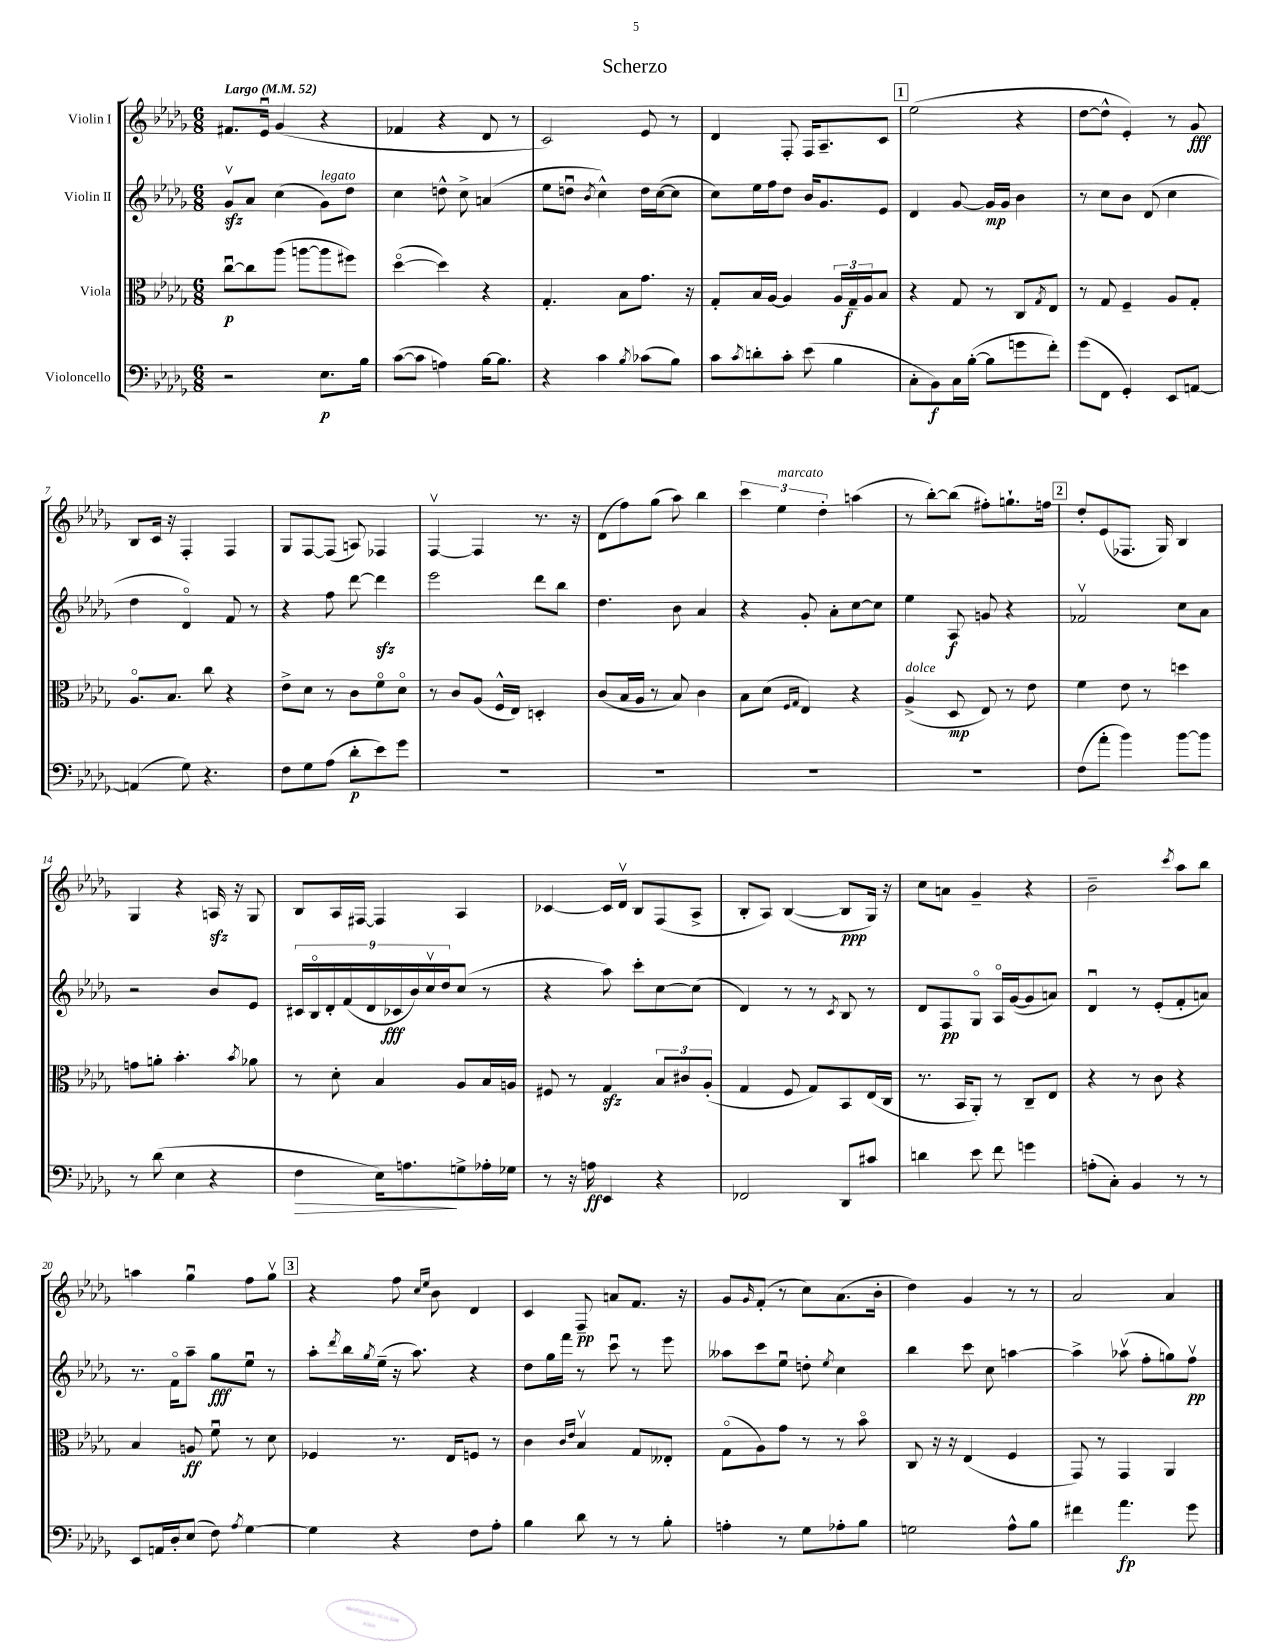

**kern	**dynam	**kern	**dynam	**kern	**dynam	**kern	**dynam
*part4	*part4	*part3	*part3	*part2	*part2	*part1	*part1
*staff4	*staff4	*staff3	*staff3	*staff2	*staff2	*staff1	*staff1
*I"Violoncello	*	*I"Viola	*	*I"Violin II	*	*I"Violin I	*
*clefF4	*	*clefC3	*	*clefG2	*	*clefG2	*
*k[b-e-a-d-g-]	*	*k[b-e-a-d-g-]	*	*k[b-e-a-d-g-]	*	*k[b-e-a-d-g-]	*
*M6/8	*	*M6/8	*	*M6/8	*	*M6/8	*
*MM52	*	*MM52	*	*MM52	*	*MM52	*
=1	=1	=1	=1	=1	=1	=1	=1
!	!	!	!	!	!	!LO:TX:a:B:t=Largo	!
2r	.	[8ccu\L	p	8g-zzv/L	.	8.f#X/L	.
.	.	8cc\]	.	8a-/J	.	.	.
.	.	.	.	.	.	16e-u/Jk	.
.	.	(8aa-\J	.	(4cc\	.	(4g-/	.
.	.	[8aan\L	.	.	.	.	.
!	!	!	!	!LO:TX:a:i:t=legato	!	!	!
8.E-\L	p	8aa\]	.	8g-\L)	.	4r	.
.	.	8ff#X\J)	.	8dd-\J	.	.	.
16B-\Jk	.	.	.	.	.	.	.
=2	=2	=2	=2	=2	=2	=2	=2
([8c\L	.	([4dd-\	.	4cc\	.	4f-X/	.
8c\J]	.	.	.	.	.	.	.
4An\)	.	4dd-\])	.	8ddn^^\	.	4r	.
.	.	.	.	8cc^\	.	.	.
[16B-\KL	.	4r	.	(4an/	.	8d-/	.
8.B-\J]	.	.	.	.	.	.	.
.	.	.	.	.	.	8r	.
=3	=3	=3	=3	=3	=3	=3	=3
4r	.	4.G-'/	.	8ee-\L	.	2c/)	.
.	.	.	.	8ddnu\J	.	.	.
.	.	.	.	8qb-/	.	.	.
4c\	.	.	.	4cc^^\)	.	.	.
.	.	8B-\L	.	.	.	.	.
8qB-/	.	.	.	.	.	.	.
(8c-X\L	.	8.g-\J	.	16dd\LL	.	8e-/	.
.	.	.	.	([16cc\J	.	.	.
8B-\J)	.	.	.	8cc\J]	.	8r	.
.	.	16r	.	.	.	.	.
=4	=4	=4	=4	=4	=4	=4	=4
8c\L	.	8G-'/L	.	8cc\L)	.	4d-/	.
8qc/	.	.	.	.	.	.	.
8dn'\	.	16B-/L	.	16ee-\L	.	.	.
.	.	[16A-/JJ	.	16ff\J	.	.	.
8c'\J	.	4A-/]	.	8dd-\J	.	8F'/	.
(8e-\	.	.	.	16b-/KL	.	16F/KL	.
.	.	.	.	8.g-/	.	8.A-~/	.
4B-\	.	24A-/LL	.	.	.	.	.
.	.	24G-~/	f	.	.	.	.
.	.	24A-/J	.	.	.	.	.
.	.	8B-/J	.	8e-/J	.	8c/J	.
!!LO:REH:place=s1:t=1
=5	=5	=5	=5	=5	=5	=5	=5
8C'\L	.	4r	.	4d-/	.	(2ee-\	.
8BB-\)	f	.	.	.	.	.	.
16C\L	.	8G-/	.	[8g-/	.	.	.
([16B-'\JJ	.	.	.	.	.	.	.
8B-\L]	.	8r	.	16g-/LL]	mp	.	.
.	.	.	.	16g-/JJ	.	.	.
8gn\	.	8C/L	.	4b-\	.	4r	.
.	.	8qG-/	.	.	.	.	.
8f'\J)	.	8E-/J	.	.	.	.	.
=6	=6	=6	=6	=6	=6	=6	=6
(8g-\L	.	8r	.	8r	.	[8dd-\L	.
8FF\J	.	8G-/	.	8cc\L	.	8dd-^^\J]	.
4GG-'/)	.	4F~/	.	8b-\J	.	4e-'/)	.
.	.	.	.	(8d-/	.	.	.
8EE-/L	.	8A-/L	.	4cc\	.	8r	.
[8AAn/J	.	8G-'/J	.	.	.	8g-/	fff
!!LO:LB:g=z
=7	=7	=7	=7	=7	=7	=7	=7
(4AAn/]	.	8.A-/L	.	4dd-\	.	8B-/L	.
.	.	.	.	.	.	16c/Jk	.
.	.	8.B-/J	.	.	.	16r	.
8G-\)	.	.	.	4d-/)	.	4F'/	.
4.r	.	8cc\	.	.	.	.	.
.	.	4r	.	8f/	.	4F/	.
.	.	.	.	8r	.	.	.
=8	=8	=8	=8	=8	=8	=8	=8
8F\L	.	8e-^\L	.	4r	.	8G-/L	.
8G-\	.	8d-\J	.	.	.	[8F/	.
(8A-\J	.	8r	.	8ff\	.	(8F/J]	.
8d-'\L	p	8c\L	.	[8ddd-\	.	8An/)	.
8e-\)	.	8f\	.	4ddd-zz\]	.	4F-X/	.
8g-\J	.	8d-\J	.	.	.	.	.
=9	=9	=9	=9	=9	=9	=9	=9
2.r	.	8r	.	2eee-\	.	[4Fv/	.
.	.	8c/L	.	.	.	.	.
.	.	(8A-/J	.	.	.	4F/]	.
.	.	16F^^/LL	.	.	.	.	.
.	.	16E-/JJ)	.	.	.	.	.
.	.	4Dn'/	.	8ddd-\L	.	8.r	.
.	.	.	.	8bb-\J	.	.	.
.	.	.	.	.	.	16r	.
=10	=10	=10	=10	=10	=10	=10	=10
2.r	.	(8c/L	.	4.dd-\	.	(8d-\L	.
.	.	16B-/L	.	.	.	8ff\)	.
.	.	16A-/JJ	.	.	.	.	.
.	.	8r	.	.	.	(8gg-\J	.
.	.	8B-/)	.	8b-\	.	8aa-\)	.
.	.	4c\	.	4a-/	.	4bb-\	.
=11	=11	=11	=11	=11	=11	=11	=11
2.r	.	8B-\L	.	4r	.	6ccc\	.
.	.	(8d-\J	.	.	.	.	.
!	!	!	!	!	!	!LO:TX:a:i:t=marcato	!
.	.	.	.	.	.	6ee-\	.
.	.	16qqF/LL	.	.	.	.	.
.	.	16qqG-/JJ	.	.	.	.	.
.	.	4E-/)	.	8g-'/	.	.	.
.	.	.	.	.	.	6dd-'\	.
.	.	.	.	8a-'\L	.	.	.
.	.	4r	.	[8cc\	.	(4aan\	.
.	.	.	.	8cc\J]	.	.	.
=12	=12	=12	=12	=12	=12	=12	=12
!	!	!LO:TX:a:i:t=dolce	!	!	!	!	!
2.r	.	(4A-^/	.	4ee-\	.	8r	.
.	.	.	.	.	.	[8bb-'\L)	.
.	.	8D-/	mp	8A-/	f	(8bb-\J]	.
.	.	8E-/)	.	8gn/	.	8ff#X'\L)	.
.	.	8r	.	4r	.	8.ggn`\	.
.	.	8e-\	.	.	.	.	.
.	.	.	.	.	.	16ffn\Jk	.
!!LO:REH:place=s1:t=2
=13	=13	=13	=13	=13	=13	=13	=13
(8F\L	.	4f\	.	2f-Xv/	.	8dd-'/L	.
8a-'\J	.	.	.	.	.	(8e-/	.
4b-\)	.	8e-\	.	.	.	8.F-X/J	.
.	.	8r	.	.	.	.	.
.	.	.	.	.	.	16G-/)	.
[8b-\L	.	4ddn\	.	8cc\L	.	4B-/	.
8b-\J]	.	.	.	8a-\J	.	.	.
!!LO:LB:g=z
=14	=14	=14	=14	=14	=14	=14	=14
8r	.	8gn\L	.	2r	.	4G-/	.
(8d-\	.	8an'\J	.	.	.	.	.
4E-\	.	4.b-'\	.	.	.	4r	.
4r	.	.	.	8b-/L	.	16Anzz/	.
.	.	.	.	.	.	16r	.
.	.	8qb-/	.	.	.	.	.
.	.	8a-X\	.	8e-/J	.	8G-/	.
=15	=15	=15	=15	=15	=15	=15	=15
!	!LO:HP:b	!	!	!	!	!	!
4F\	>	8r	.	18c#X/LL	.	8B-/L	.
.	.	.	.	18B-/	.	.	.
.	.	.	.	18d-'/	.	.	.
.	.	8d-'\	.	.	.	16A-/L	.
.	.	.	.	(18f/	.	.	.
.	.	.	.	.	.	[16F#X/JJ	.
.	.	.	.	18d-/	.	.	.
16E-\KL)	.	4B-/	.	.	.	4F#/]	.
.	.	.	.	18c-X/	fff	.	.
8.An\	.	.	.	.	.	.	.
.	.	.	.	18b-/)	.	.	.
.	.	.	.	18ccv/	.	.	.
.	.	.	.	18dd-/J	.	.	.
8Gn^\	]	8A-/L	.	(8cc/J	.	4A-/	.
16A-X'\L	.	16B-/L	.	8r	.	.	.
16G-X\JJ	.	16An/JJ	.	.	.	.	.
=16	=16	=16	=16	=16	=16	=16	=16
8r	.	8F#X/	.	4r	.	[4c-X/	.
16r	.	8r	.	.	.	.	.
16An\	ff	.	.	.	.	.	.
4EE-/	.	4G-zz/	.	8aa-\)	.	16c-/LL]	.
.	.	.	.	.	.	16d-v/JJ	.
.	.	.	.	8ccc'\L	.	8B-/L	.
4r	.	12B-/L	.	[8cc\	.	(8F/	.
.	.	12c#X/	.	.	.	.	.
.	.	.	.	(8cc\J]	.	8A-^/J	.
.	.	(12A-'/J	.	.	.	.	.
=17	=17	=17	=17	=17	=17	=17	=17
2FF-X/	.	4G-/	.	4d-/)	.	8B-'/L	.
.	.	.	.	.	.	8A-/J)	.
.	.	8F/	.	8r	.	([4B-/	.
.	.	8G-/L)	.	8r	.	.	.
.	.	.	.	8qc/	.	.	.
8DD-/L	.	8BB-/	.	8B-/	.	8B-/L]	ppp
8c#X/J	.	(16E-/L	.	8r	.	16G-/Jk)	.
.	.	16C/JJ	.	.	.	16r	.
=18	=18	=18	=18	=18	=18	=18	=18
4dn\	.	8.r	.	8d-/L	.	8cc\L	.
.	.	.	.	8F/	pp	8an\J	.
.	.	16BB-/KL	.	.	.	.	.
8e-\	.	8AA-'/J)	.	8G-/J	.	4g-~/	.
8f\	.	8r	.	16A-/LL	.	.	.
.	.	.	.	([16g-/J	.	.	.
4gn\	.	8C~/L	.	8g-/]	.	4r	.
.	.	8E-/J	.	8an/J)	.	.	.
=19	=19	=19	=19	=19	=19	=19	=19
(8An'\L	.	4r	.	4d-u/	.	2b-~\	.
8C'\J)	.	.	.	.	.	.	.
4BB-/	.	8r	.	8r	.	.	.
.	.	8c\	.	(8e-'/L	.	.	.
.	.	.	.	.	.	8qccc/	.
8r	.	4r	.	8f'/	.	8aa-\L	.
8r	.	.	.	8an/J)	.	8bb-\J	.
!!LO:LB:g=z
=20	=20	=20	=20	=20	=20	=20	=20
8EE-/L	.	4B-/	.	8.r	.	4aan\	.
16AAn/L	.	.	.	.	.	.	.
16D-'/J	.	.	.	16f\KL	.	.	.
(8E-/J	.	8An/	ff	8aa-~\J	.	4gg-u\	.
8F\)	.	8fu\	.	8gg-\L	fff	.	.
8qA-/	.	.	.	.	.	.	.
[4G-\	.	8r	.	8ee-u\J	.	8ff\L	.
.	.	8d-\	.	8r	.	8gg-v\J	.
!!LO:REH:place=s1:t=3
=21	=21	=21	=21	=21	=21	=21	=21
4G-\]	.	4F-X/	.	8aa-'\L	.	4r	.
.	.	.	.	8qddd-/	.	.	.
.	.	.	.	16bb-\L	.	.	.
.	.	.	.	8qgg-/	.	.	.
.	.	.	.	(16ee-~\JJ	.	.	.
4r	.	8.r	.	16r	.	8ff\	.
.	.	.	.	8.aa-\)	.	.	.
.	.	.	.	.	.	16qqcc/LL	.
.	.	.	.	.	.	16qqee-/JJ	.
.	.	.	.	.	.	8b-\	.
.	.	16E-/KL	.	.	.	.	.
8F\L	.	8Fn/J	.	4r	.	4d-/	.
8A-'\J	.	8r	.	.	.	.	.
=22	=22	=22	=22	=22	=22	=22	=22
4B-\	.	4c\	.	8dd-\L	.	4c/	.
.	.	.	.	16gg-\L	.	.	.
.	.	.	.	16fff\JJ	.	.	.
.	.	16qqc/LL	.	.	.	.	.
.	.	16qqe-/JJ	.	.	.	.	.
8d-\	.	4B-v/	.	8r	.	8F~/	pp
8r	.	.	.	8cccu\	.	8an/L	.
8r	.	8G-/L	.	8r	.	8.f/J	.
8B-'\	.	8E--X'/J	.	8eee-\	.	.	.
.	.	.	.	.	.	16r	.
=23	=23	=23	=23	=23	=23	=23	=23
4An'\	.	(8G-\L	.	8aa--X\L	.	8g-/L	.
.	.	.	.	.	.	16qqg-/	.
.	.	8A-\)	.	8ccc\	.	(8f'/J	.
8r	.	8g-\J	.	8ee-u\J	.	8r	.
8G-\L	.	8r	.	8ddn'\	.	8cc\L)	.
.	.	.	.	8qee-/	.	.	.
8A-X'\	.	8r	.	4cc\	.	(8.a-\	.
8B-\J	.	8b-\	.	.	.	.	.
.	.	.	.	.	.	16b-'\Jk	.
=24	=24	=24	=24	=24	=24	=24	=24
2Gn\	.	8C/	.	4bb-\	.	4dd-\)	.
.	.	16r	.	.	.	.	.
.	.	16r	.	.	.	.	.
.	.	(4E-/	.	8ccc\	.	4g-/	.
.	.	.	.	8cc\	.	.	.
8A-^^\L	.	4F/	.	[4aan\	.	8r	.
8B-\J	.	.	.	.	.	8r	.
=25	=25	=25	=25	=25	=25	=25	=25
4f#X\	.	8GG-/)	.	4aa^\]	.	2a-/	.
.	.	8r	.	.	.	.	.
4.a-\	fp	4GG-/	.	(8aa-Xv\	.	.	.
.	.	.	.	8ff'\L	.	.	.
.	.	4AA-/	.	8ggn\)	.	4a-/	.
8g-\	.	.	.	8ffv\J	pp	.	.
==	==	==	==	==	==	==	==
*-	*-	*-	*-	*-	*-	*-	*-
